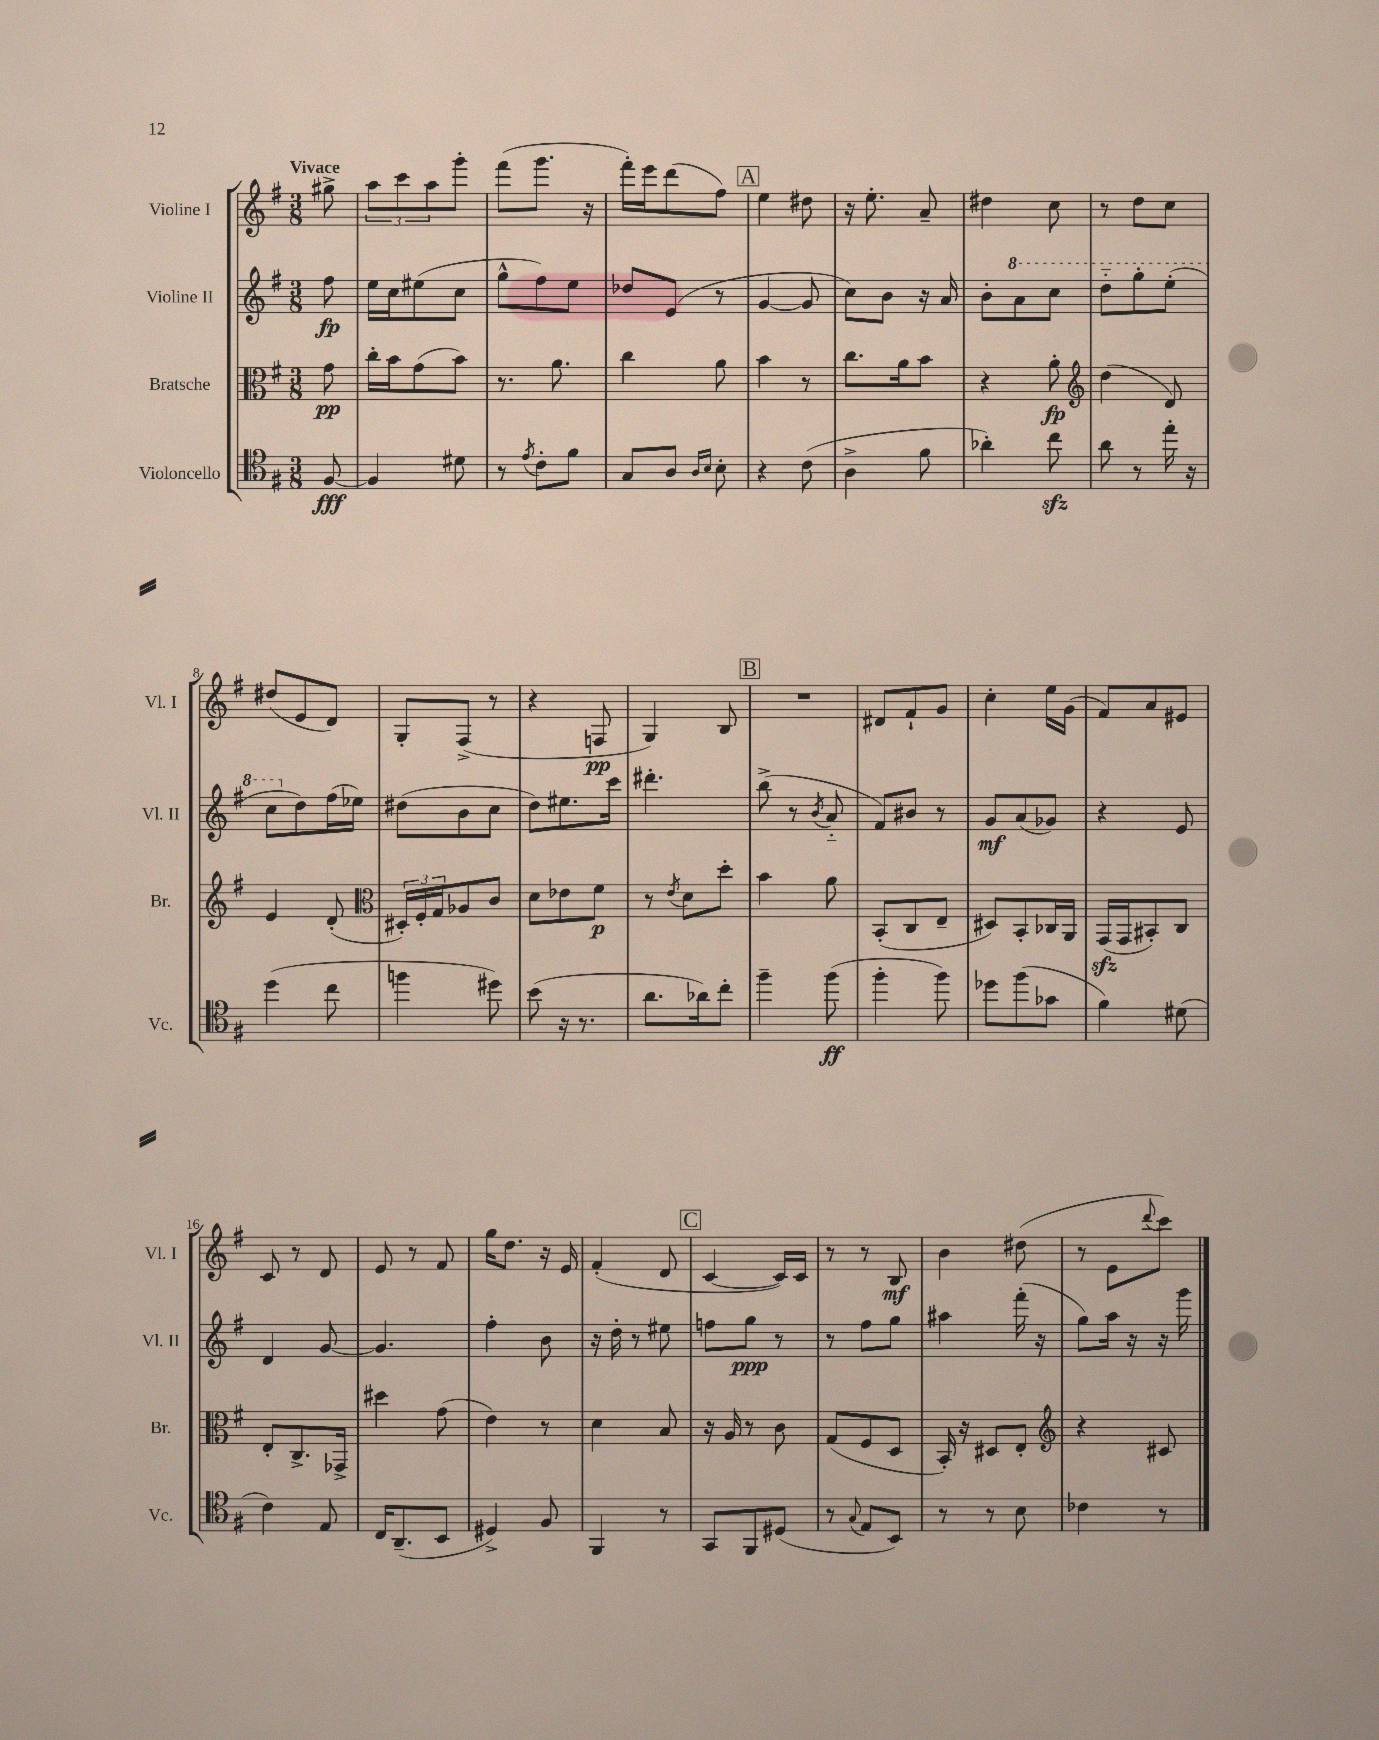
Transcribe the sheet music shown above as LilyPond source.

<<
\new StaffGroup <<
\new Staff = "s0" \with { instrumentName = "Violine I" shortInstrumentName = "Vl. I" } {
    \clef treble \key g \major \numericTimeSignature \time 3/8 \partial 8 \tempo "Vivace"
    gis''8-> |
    \tuplet 3/2 { a''8 c'''8 a''8 } g'''8-. |
    fis'''8( g'''8. r16 |
    fis'''16-.) e'''16 d'''8( fis''8) |
    \mark \markup { \box "A" } e''4 dis''8 |
    r16 e''8.-. a'8-- |
    dis''4 c''8 |
    r8 d''8 c''8 |
    dis''8( e'8 d'8) |
    g8-. fis8->( r8 |
    r4 f8\pp |
    g4) b8 |
    \mark \markup { \box "B" } R4. |
    dis'8 fis'8-! g'8 |
    c''4-. e''16 g'16( |
    fis'8) a'8 eis'8 |
    c'8 r8 d'8 |
    e'8 r8 fis'8 |
    g''16 d''8. r16 e'16 |
    fis'4-.( d'8 |
    \mark \markup { \box "C" } c'4~ c'16) c'16 |
    r8 r8 b8\mf |
    b'4 dis''8( |
    r8 e'8 \appoggiatura { d'''8 } c'''8) \bar "|." |
}
\new Staff = "s1" \with { instrumentName = "Violine II" shortInstrumentName = "Vl. II" } {
    \clef treble \key g \major \numericTimeSignature \time 3/8 \partial 8
    fis''8\fp |
    e''16 c''16 eis''8( c''8 |
    g''8-^ fis''8) e''8 |
    des''8 e'8( r8 |
    \mark \markup { \box "A" } g'4~ g'8 |
    c''8) b'8 r16 a'16 |
    b'8-. \ottava #1 a''8 c'''8 |
    d'''8-_ g'''8-. e'''8-.( |
    c'''8 \ottava #0 d''8) fis''16( ees''16) |
    dis''8( b'8 c''8 |
    d''8) eis''8. c'''16 |
    dis'''4.-. |
    \mark \markup { \box "B" } b''8->( r8 \acciaccatura { b'8 } a'8-_ |
    fis'8) bis'8 r8 |
    g'8\mf a'8( ges'8) |
    r4 e'8 |
    d'4 g'8~ |
    g'4. |
    fis''4-. b'8 |
    r16 d''16-. r8 eis''8 |
    \mark \markup { \box "C" } f''8 g''8\ppp r8 |
    r8 fis''8 g''8 |
    ais''4 fis'''16-.( r16 |
    g''8) a''16 r16 r16 g'''16 \bar "|." |
}
\new Staff = "s2" \with { instrumentName = "Bratsche" shortInstrumentName = "Br." } {
    \clef alto \key g \major \numericTimeSignature \time 3/8 \partial 8
    g'8\pp |
    c''16-. b'16 g'8( b'8) |
    r8. a'8. |
    c''4 a'8 |
    \mark \markup { \box "A" } b'4 r8 |
    c''8. a'16 b'8 |
    r4 a'8-.\fp |
    \clef treble d''4( d'8) |
    e'4 d'8-.( |
    \clef alto \tuplet 3/2 { dis16-.) fis16-. g16 } aes8 c'8 |
    d'8 ees'8 fis'8\p |
    r8 \acciaccatura { e'8 } d'8 d''8-. |
    \mark \markup { \box "B" } b'4 a'8 |
    b,8-.( c8 e8-- |
    dis8) b,8-. ces16 a,16 |
    g,16\sfz( g,16 bis,8-.) c8 |
    e8-. c8.-> ges,16-> |
    dis''4 g'8( |
    e'4) r8 |
    d'4 b8 |
    \mark \markup { \box "C" } r16 a16 r8 c'8 |
    g8( fis8 d8 |
    b,16-.) r16 dis8 e8-. |
    \clef treble r4 cis'8 \bar "|." |
}
\new Staff = "s3" \with { instrumentName = "Violoncello" shortInstrumentName = "Vc." } {
    \clef tenor \key g \major \numericTimeSignature \time 3/8 \partial 8
    fis8~\fff |
    fis4 dis'8 |
    r8 \acciaccatura { e'8 } c'8-. fis'8 |
    g8 a8 \grace { a16 b16 } b8-. |
    \mark \markup { \box "A" } r4 c'8( |
    a4-> fis'8 |
    aes'4-.) c''8\sfz |
    a'8 r8 e''16-. r16 |
    d''4( c''8 |
    f''4 dis''8) |
    b'8( r16 r8. |
    a'8. aes'16) c''8-. |
    \mark \markup { \box "B" } fis''4-- fis''8\ff( |
    fis''4-. fis''8) |
    des''8 fis''8( ges'8 |
    fis'4) dis'8( |
    c'4) e8 |
    c16 a,8.--( b,8 |
    dis4->) fis8 |
    fis,4 r8 |
    \mark \markup { \box "C" } g,8 fis,8 dis8( |
    r8 \appoggiatura { g8 } e8 b,8) |
    r8 r8 b8 |
    ces'4 r8 \bar "|." |
}
>>
>>
